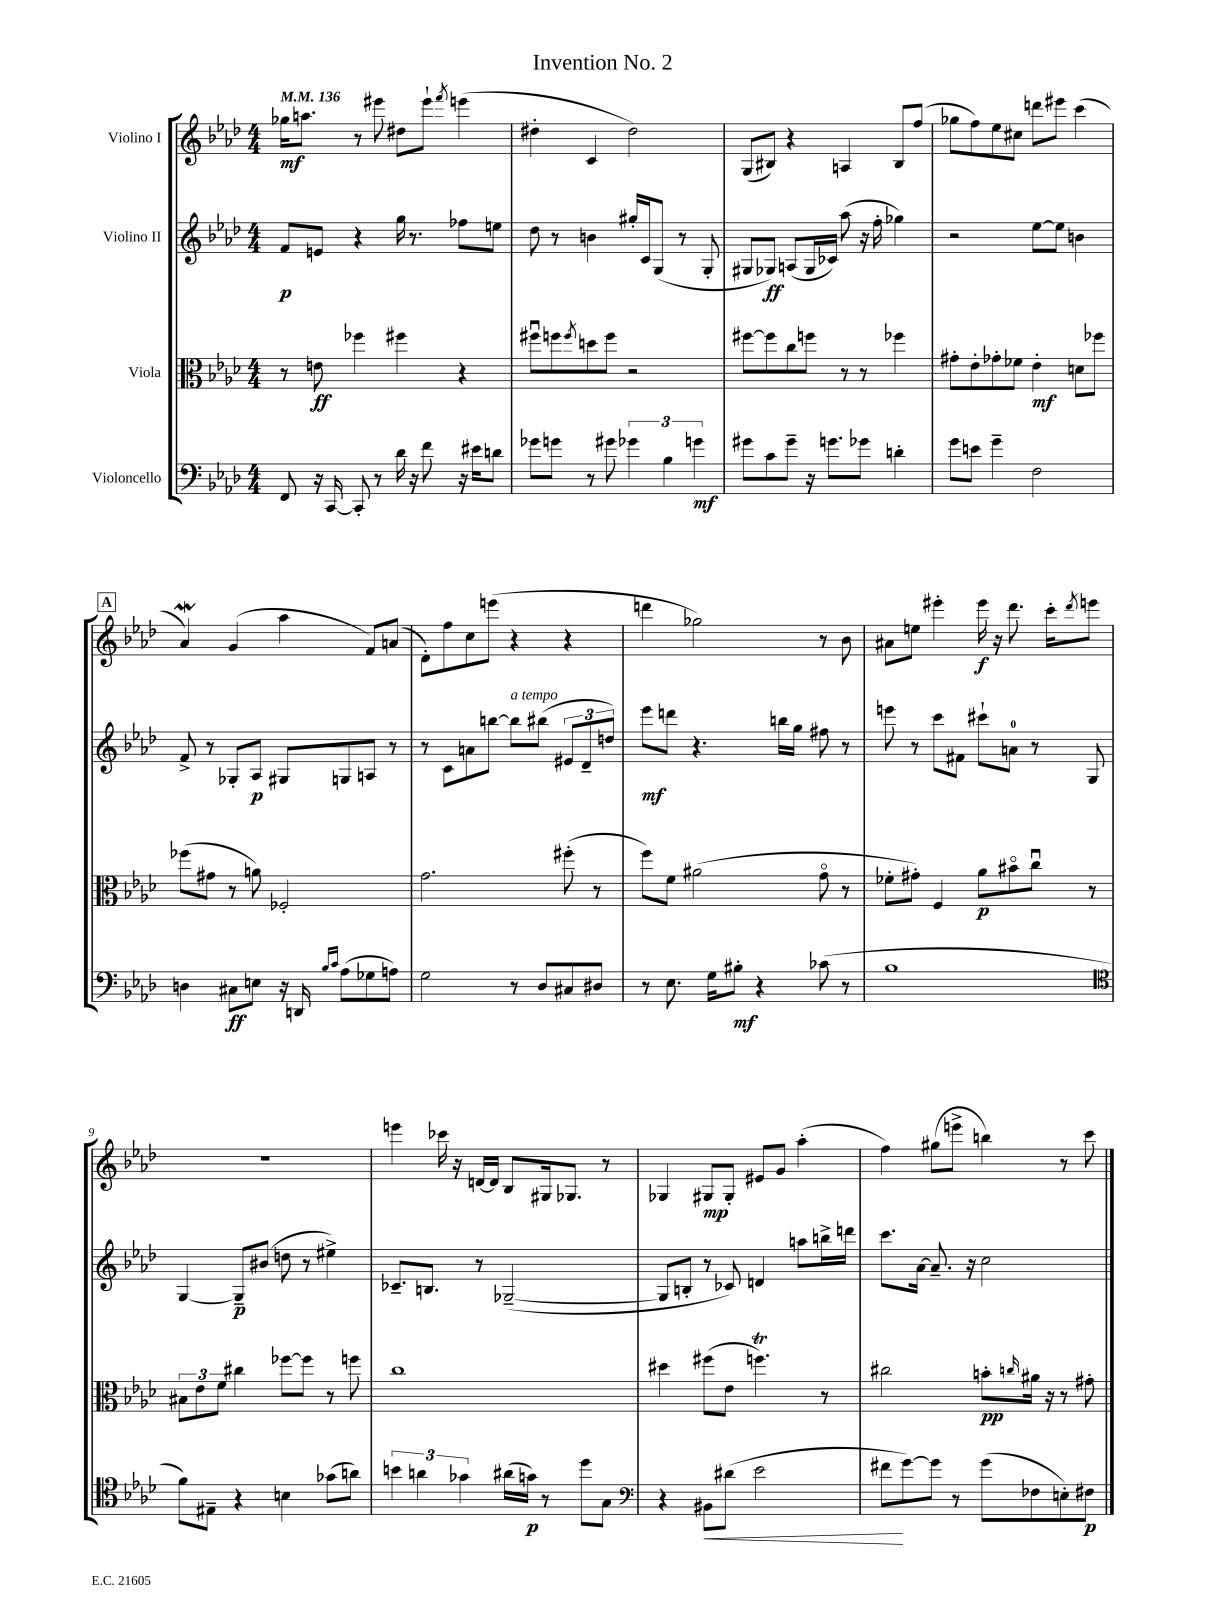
\header { title = "Invention No. 2" }
<<
\new StaffGroup <<
\new Staff = "s0" \with { instrumentName = "Violino I" } {
    \clef treble \key aes \major \numericTimeSignature \time 4/4 \tempo 4 = 136
    ges''16\mf a''8. r8 eis'''8 dis''8 eis'''8-! \acciaccatura { f'''8 } e'''4( |
    dis''4-. c'4 dis''2) |
    g8( bis8) r4 a4 bis8 f''8( |
    ges''8 f''8) ees''8 cis''8 d'''8 eis'''8 c'''4( |
    \mark \markup { \box "A" } aes'4\mordent) g'4( aes''4 f'8) a'8( |
    des'8-.) f''8 c''8 e'''8( r4 r4 |
    d'''4 ges''2) r8 bes'8 |
    ais'8 e''8 eis'''4-. eis'''16\f r16 des'''8. c'''16-. \acciaccatura { des'''8 } e'''8 |
    R1 |
    e'''4 ces'''16 r16 d'16~ d'16 bes8 gis16 ges8. r8 |
    ges4 gis8\mp gis8-. eis'8 g'8 aes''4-.( |
    f''4) gis''8( e'''8-> b''4) r8 c'''8 \bar "|." |
}
\new Staff = "s1" \with { instrumentName = "Violino II" } {
    \clef treble \key aes \major \numericTimeSignature \time 4/4
    f'8\p e'8 r4 g''16 r8. fes''8 e''8 |
    des''8 r8 b'4 gis''16-. c'16 g8( r8 g8-. |
    gis8 ges8\ff) a8( ges16 ces'16) aes''8( r16 f''16-. ges''4) |
    r2 ees''8~ ees''8 b'4 |
    \mark \markup { \box "A" } f'8-> r8 ges8-. aes8\p gis8 g8 a8 r8 |
    r8 c'8 a'8 b''8~ b''8^\markup { \italic "a tempo" } bis''8( \tuplet 3/2 { eis'8 des'8-- d''8) } |
    ees'''8\mf d'''8 r4. b''16 g''16 fis''8 r8 |
    e'''8 r8 c'''8 fis'8 cis'''8-! a'8-0 r8 g8 |
    g4~ g8--\p bis'8( d''8 r8 eis''4->) |
    ces'8.-- b8. r8 ges2~--( |
    ges8 b8-. r8 ces'8) d'4 a''8 b''16-> d'''16 |
    c'''8. aes'16~ aes'8.-- r16 c''2 \bar "|." |
}
\new Staff = "s2" \with { instrumentName = "Viola" } {
    \clef alto \key aes \major \numericTimeSignature \time 4/4
    r8 e'8\ff fes''4 fis''4 r4 |
    fis''8\downbow f''8 \acciaccatura { f''8 } d''8 f''8 r2 |
    fis''8~ fis''8 c''8 f''8 r8 r8 fes''4 |
    gis'8-. ees'8-. ges'8-. fes'8 ees'4-.\mf d'8 fes''8 |
    \mark \markup { \box "A" } fes''8( gis'8 r8 a'8) fes2-. |
    g'2. fis''8-.( r8 |
    f''8) f'8 ais'2( g'8\flageolet r8 |
    fes'8-. gis'8-.) f4 aes'8\p bis'8\flageolet c''8\downbow r8 |
    \tuplet 3/2 { bis8 ees'8 f'8 } cis''4 fes''8~ fes''8 r8 f''8 |
    c''1 |
    dis''4 fis''8( ees'8 f''4.\trill) r8 |
    cis''2 b'8-.\pp \grace { c''16 } ais'16 r16 r8 gis'8-. \bar "|." |
}
\new Staff = "s3" \with { instrumentName = "Violoncello" } {
    \clef bass \key aes \major \numericTimeSignature \time 4/4
    f,8 r16 c,16~ c,8-. r8 des'16 r16 f'8 r16 eis'16 d'8 |
    ges'8 g'8 r8 gis'8 \tuplet 3/2 { ges'4 bes4 g'4\mf } |
    gis'8 c'8 gis'8-- r16 g'8. ges'8 d'4-. |
    g'8 e'8 g'4-- f2 |
    \mark \markup { \box "A" } d4 cis8\ff e8 r16 d,16 \grace { bes16 c'16 } aes8( ges8 a8) |
    g2 r8 des8 cis8 dis8 |
    r8 ees8. g16 bis8-.\mf r4 ces'8( r8 |
    bes1 |
    \clef tenor f'8) eis8-- r4 b4 ges'8( a'8) |
    \tuplet 3/2 { b'4 a'4 ges'4 } ais'16( g'16\p) r8 des''8 g8 |
    \clef bass r4 bis,8\< dis'8( ees'2 |
    fis'8\! g'8~) g'8 r8 g'8( fes8 e8-.) fis8\p \bar "|." |
}
>>
>>
